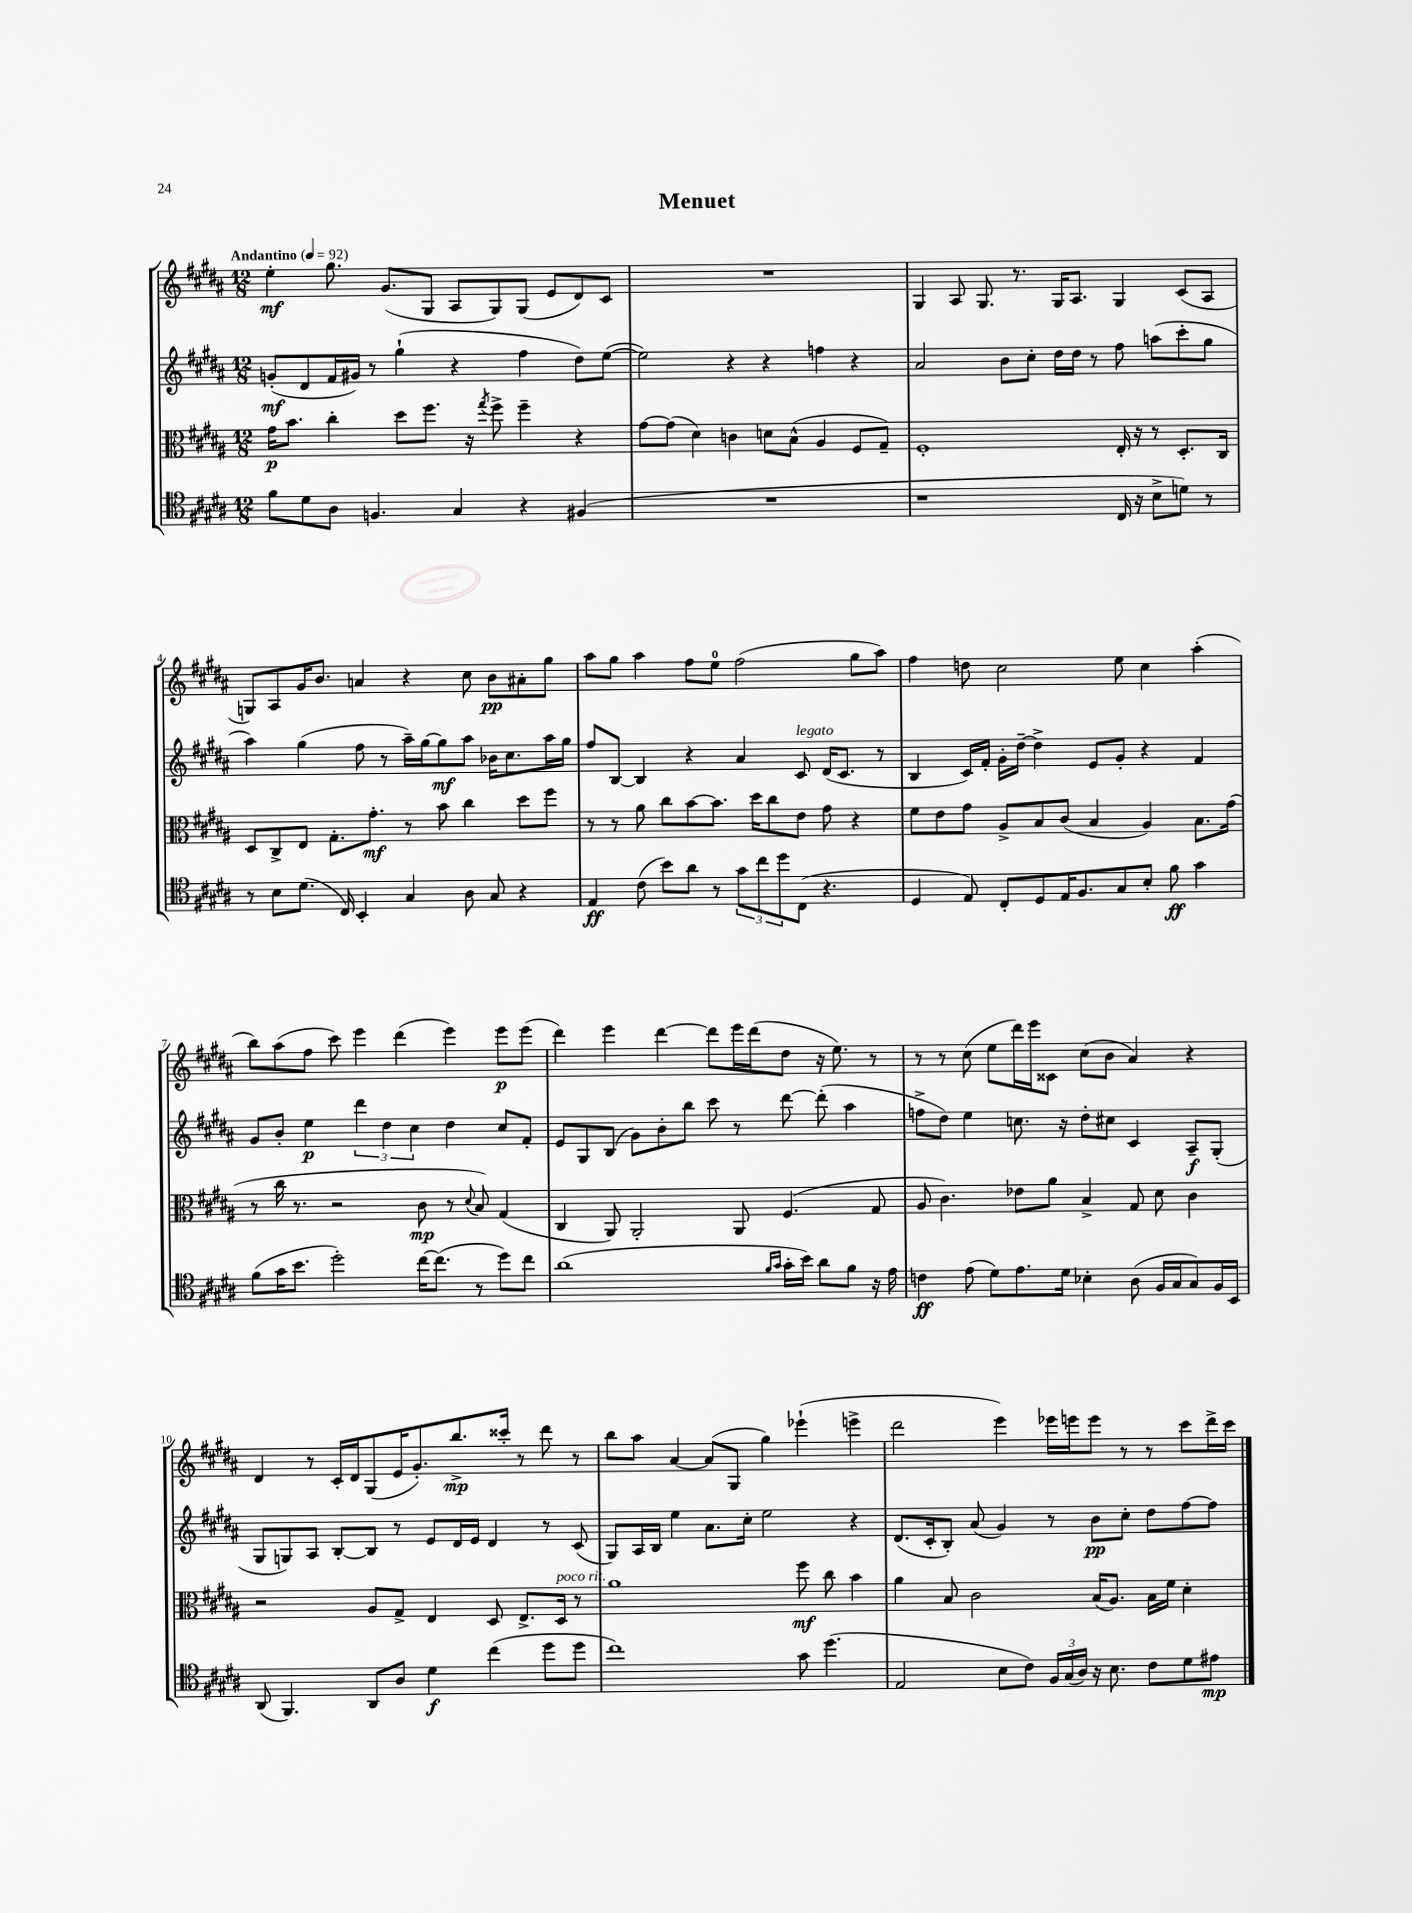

**kern	**dynam	**kern	**dynam	**kern	**dynam	**kern	**dynam
*part4	*part4	*part3	*part3	*part2	*part2	*part1	*part1
*staff4	*staff4	*staff3	*staff3	*staff2	*staff2	*staff1	*staff1
*clefC4	*	*clefC3	*	*clefG2	*	*clefG2	*
*k[f#c#g#d#a#]	*	*k[f#c#g#d#a#]	*	*k[f#c#g#d#a#]	*	*k[f#c#g#d#a#]	*
*M12/8	*	*M12/8	*	*M12/8	*	*M12/8	*
*MM92	*	*MM92	*	*MM92	*	*MM92	*
=1	=1	=1	=1	=1	=1	=1	=1
!	!	!	!	!	!	!LO:TX:a:B:t=Andantino	!
8f#\L	.	16g#\KL	p	(8gn'/L	mf	4ee'\	mf
.	.	8.b\J	.	.	.	.	.
8d#\	.	.	.	8d#/	.	.	.
8A#\J	.	4cc#'\	.	16f#/L	.	8.gg#\	.
.	.	.	.	16g#X/JJ)	.	.	.
4.Fn/	.	.	.	8r	.	.	.
.	.	.	.	.	.	(8.g#/L	.
.	.	8dd#\L	.	(4gg#`\	.	.	.
.	.	8.ff#\J	.	.	.	8G#/J	.
4G#/	.	.	.	4r	.	8A#/L	.
.	.	16r	.	.	.	.	.
.	.	8qgg#/	.	.	.	.	.
.	.	8ff#^\	.	.	.	8G#/)	.
4r	.	4ff#~\	.	4ff#\	.	(8G#/J	.
.	.	.	.	.	.	8e/L	.
(4F#X/	.	4r	.	8dd#\L)	.	8d#/)	.
.	.	.	.	([8ee\J	.	8c#/J	.
=2	=2	=2	=2	=2	=2	=2	=2
1.r	.	[8g#\L	.	2ee\])	.	1.r	.
.	.	(8g#\J]	.	.	.	.	.
.	.	4d#\)	.	.	.	.	.
.	.	4cn\	.	4r	.	.	.
.	.	8dn\L	.	4r	.	.	.
.	.	(8B^^\J	.	.	.	.	.
.	.	4A#/	.	4ffn\	.	.	.
.	.	8F#/L	.	4r	.	.	.
.	.	8G#~/J)	.	.	.	.	.
=3	=3	=3	=3	=3	=3	=3	=3
1r	.	1F#'	.	2a#/	.	4G#/	.
.	.	.	.	.	.	8A#/	.
.	.	.	.	.	.	8.G#/	.
.	.	.	.	8b\L	.	.	.
.	.	.	.	.	.	8.r	.
.	.	.	.	8cc#'\J	.	.	.
.	.	.	.	16dd#\LL	.	16G#/KL	.
.	.	.	.	16dd#\JJ	.	8.A#/J	.
.	.	.	.	8r	.	.	.
16C#/	.	16E'/	.	8ff#\	.	4G#/	.
16r	.	16r	.	.	.	.	.
8B^\L	.	8r	.	(8aan\L	.	.	.
8dn\J)	.	8.D#'/L	.	8ccc#'\	.	(8c#/L	.
8r	.	.	.	8gg#\J	.	8A#/J	.
.	.	16C#/Jk	.	.	.	.	.
!!LO:LB:g=z
=4	=4	=4	=4	=4	=4	=4	=4
8r	.	8D#/L	.	4aa#\)	.	8Gn/L)	.
8B\L	.	8C#^/	.	.	.	8A#/	.
(8.d#\J	.	8E/J	.	(4gg#\	.	16g#/K	.
.	.	.	.	.	.	8.b/J	.
.	.	8.G#'\L	.	.	.	.	.
16C#/)	.	.	.	.	.	.	.
4BB'/	.	.	.	8ff#\	.	4an/	.
.	.	8.g#'\J	mf	.	.	.	.
.	.	.	.	8r	.	.	.
4G#/	.	8r	.	16aa#~\LL)	.	4r	.
.	.	.	.	[16gg#\J	.	.	.
.	.	8b\	.	8gg#\]	mf	.	.
8A#\	.	4cc#\	.	8aa#\J	.	8cc#\	.
8G#/	.	.	.	16b-X\KL	.	8b\L	pp
.	.	.	.	8.cc#\	.	.	.
4r	.	8dd#\L	.	.	.	8a#X'\	.
.	.	8ff#\J	.	16aa#\L	.	8gg#\J	.
.	.	.	.	16gg#\JJ	.	.	.
=5	=5	=5	=5	=5	=5	=5	=5
4E/	ff	8r	.	8ff#/L	.	8aa#\L	.
.	.	8r	.	[8B/J	.	8gg#\J	.
(8c#\	.	8a#\	.	4B/]	.	4aa#\	.
8b\L)	.	8cc#\L	.	.	.	.	.
8a#\J	.	[8b\	.	4r	.	8ff#\L	.
8r	.	8.b\J]	.	.	.	8ee\J	.
12g#\L	.	.	.	4a#/	.	(2ff#\	.
.	.	16dd#\KL	.	.	.	.	.
12cc#\	.	.	.	.	.	.	.
.	.	8cc#\	.	.	.	.	.
12dd#\	.	.	.	.	.	.	.
!	!	!	!	!LO:TX:a:i:t=legato	!	!	!
(8C#\J	.	8e\J	.	8c#/	.	.	.
4.r	.	8g#\	.	(16d#/KL	.	.	.
.	.	.	.	8.c#/J	.	.	.
.	.	4r	.	.	.	8gg#\L	.
.	.	.	.	8r	.	8aa#\J)	.
=6	=6	=6	=6	=6	=6	=6	=6
4D#/	.	8f#\L	.	4B/	.	4ff#\	.
.	.	8e\	.	.	.	.	.
8E/)	.	8g#\J	.	16c#/LL)	.	8ddn\	.
.	.	.	.	16f#'/JJ	.	.	.
8C#'/L	.	8A#^/L	.	16g#'\LL	.	2cc#\	.
.	.	.	.	[16dd#~\JJ	.	.	.
8D#/	.	8B/	.	4dd#^\]	.	.	.
16E/K	.	(8c#/J	.	.	.	.	.
8.F#/	.	.	.	.	.	.	.
.	.	4B/	.	8e/L	.	.	.
8G#/	.	.	.	8g#'/J	.	8ee\	.
8B'/J	.	4A#/)	.	4r	.	4cc#\	.
8f#\	ff	.	.	.	.	.	.
4g#\	.	8.B\L	.	4f#/	.	(4aa#'\	.
.	.	(16g#\Jk	.	.	.	.	.
!!LO:LB:g=z
=7	=7	=7	=7	=7	=7	=7	=7
(8f#\L	.	8r	.	8g#/L	.	8bb\L)	.
16g#\K	.	16cc#\	.	8b'/J	.	(8aa#\	.
8.b\J	.	8.r	.	.	.	.	.
.	.	.	.	4ee\	p	8ff#\J	.
2dd#'\)	.	2r	.	.	.	8ccc#\)	.
.	.	.	.	6ddd#\	.	4eee\	.
.	.	.	.	6dd#\	.	.	.
.	.	.	.	.	.	(4ddd#\	.
.	.	.	.	6cc#\	.	.	.
[16cc#\KL	.	8c#\	mp	.	.	.	.
(8.cc#\J]	.	.	.	.	.	.	.
.	.	8r	.	4dd#\	.	4eee\)	.
.	.	8qqd#/	.	.	.	.	.
8r	.	8B/)	.	.	.	.	.
8dd#\L)	.	(4G#/	.	8cc#/L	.	8eee\L	p
8cc#\J	.	.	.	8f#'/J	.	(8eee\J	.
=8	=8	=8	=8	=8	=8	=8	=8
(1a#	.	4C#/	.	8e/L	.	4ddd#\)	.
.	.	.	.	8G#/	.	.	.
.	.	8AA#/)	.	(8B/J	.	4eee\	.
.	.	2AA#'/	.	8g#\L)	.	.	.
.	.	.	.	8b'\	.	[4ddd#\	.
.	.	.	.	8bb\J	.	.	.
.	.	.	.	8ccc#\	.	8ddd#\L]	.
.	.	8AA#/	.	8r	.	16eee\L	.
.	.	.	.	.	.	(16ddd#\J	.
16qqf#/LL	.	.	.	.	.	.	.
16qqg#/JJ	.	.	.	.	.	.	.
16g#'\LL	.	(4.F#/	.	[8ddd#\	.	8dd#\J	.
16b\JJ)	.	.	.	.	.	.	.
8a#\L	.	.	.	(8ddd#'\]	.	16r	.
.	.	.	.	.	.	8.ee\)	.
8f#\J	.	.	.	4aa#\	.	.	.
16r	.	8G#/	.	.	.	8r	.
16e\	.	.	.	.	.	.	.
=9	=9	=9	=9	=9	=9	=9	=9
4cn\	ff	8A#/	.	8ffn^\L	.	8r	.
.	.	4.c#\)	.	8dd#\J)	.	8r	.
(8e\	.	.	.	4ee\	.	(8cc#\	.
8d#\L)	.	.	.	.	.	8ee\L	.
8.e\	.	8e-X\L	.	8.ccn\	.	16ddd#\L)	.
.	.	.	.	.	.	16eee\J	.
.	.	8a#\J	.	.	.	8c##X\J	.
16d#\Jk	.	.	.	16r	.	.	.
4B-X'\	.	4B^/	.	8dd#'\L	.	(8cc#\L	.
.	.	.	.	8cc#X\J	.	8b\J	.
(8A#\	.	8G#/	.	4c#/	.	4a#/)	.
16F#/LL	.	8d#\	.	.	.	.	.
16G#/J	.	.	.	.	.	.	.
8G#/)	.	4c#\	.	8A#~/L	f	4r	.
16F#/L	.	.	.	(8G#'/J	.	.	.
16BB/JJ	.	.	.	.	.	.	.
!!LO:LB:g=z
=10	=10	=10	=10	=10	=10	=10	=10
(8AA#/	.	2r	.	8G#/L	.	4d#/	.
4.FF#/)	.	.	.	8Gn/)	.	.	.
.	.	.	.	8A#/J	.	8r	.
.	.	.	.	[8B'/L	.	16c#'/LL	.
.	.	.	.	.	.	16d#/J	.
8AA#/L	.	8A#/L	.	8B/J]	.	(8G#/	.
8A#/J	.	8G#^/J	.	8r	.	16e/K	.
.	.	.	.	.	.	8.g#'/)	.
4d#\	f	4E/	.	8e/L	.	.	.
.	.	.	.	16d#/L	.	8.bb^/	mp
.	.	.	.	16e/JJ	.	.	.
(4cc#\	.	8D#/	.	4d#/	.	.	.
.	.	.	.	.	.	16ccc##X'/Jk	.
.	.	8.E^/L	.	.	.	8r	.
8dd#\L	.	.	.	8r	.	8ddd#\	.
!	!	!LO:TX:a:i:t=poco rit.	!	!	!	!	!
.	.	16D#/Jk	.	.	.	.	.
8dd#\J	.	8r	.	(8c#/	.	8r	.
=11	=11	=11	=11	=11	=11	=11	=11
1cc#)	.	1a#	.	8G#/L)	.	8bb\L	.
.	.	.	.	16A#/L	.	8aa#\J	.
.	.	.	.	16B/JJ	.	.	.
.	.	.	.	4ee\	.	[4a#/	.
.	.	.	.	8.a#\L	.	(8a#/L]	.
.	.	.	.	.	.	8G#/J	.
.	.	.	.	16cc#'\Jk	.	.	.
.	.	.	.	2ee\	.	4gg#\)	.
8g#\	.	8ff#\	mf	.	.	(4eee-X`\	.
(4.dd#\	.	8cc#\	.	.	.	.	.
.	.	4b\	.	4r	.	4eeen^\	.
=12	=12	=12	=12	=12	=12	=12	=12
2E/	.	4a#\	.	(8.d#/L	.	2ddd#\	.
.	.	.	.	16c#'/k	.	.	.
.	.	8B/	.	8B'/J)	.	.	.
.	.	2c#\	.	(8a#/	.	.	.
8B\L	.	.	.	4g#/)	.	4eee\)	.
8c#\J)	.	.	.	.	.	.	.
24F#/LL	.	.	.	8r	.	16eee-X\LL	.
(24G#/	.	.	.	.	.	.	.
.	.	.	.	.	.	16eeen\J	.
24A#/JJ)	.	.	.	.	.	.	.
16r	.	(16B/KL	.	8b\L	pp	8eee\J	.
8.B\	.	8.A#/J)	.	.	.	.	.
.	.	.	.	8cc#'\J	.	8r	.
8c#\L	.	16B\LL	.	8dd#\L	.	8r	.
.	.	16f#\JJ	.	.	.	.	.
8d#\	.	4d#'\	.	[8ff#\	.	8ccc#\L	.
8e#X\J	mp	.	.	8ff#\J]	.	16ddd#^\L	.
.	.	.	.	.	.	16ccc#\JJ	.
==	==	==	==	==	==	==	==
*-	*-	*-	*-	*-	*-	*-	*-
